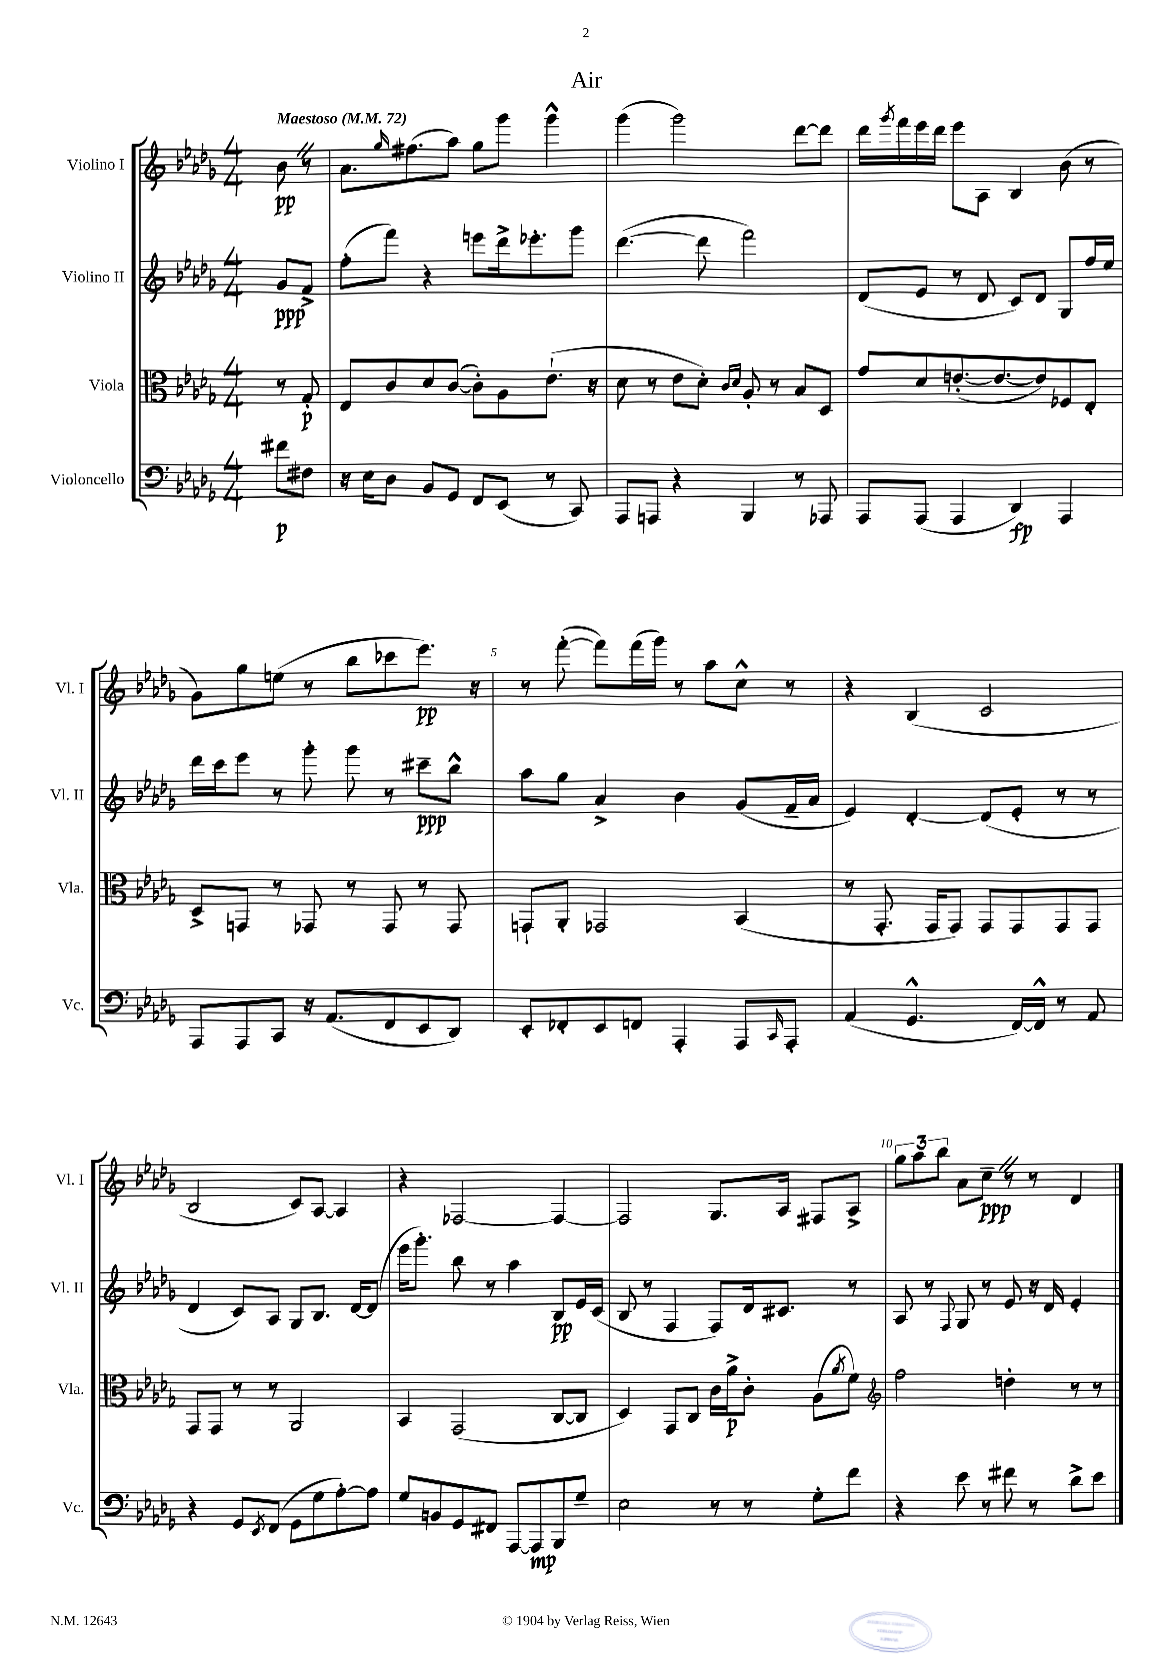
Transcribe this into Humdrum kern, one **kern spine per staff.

**kern	**kern	**kern	**kern
*staff4	*staff3	*staff2	*staff1
*clefF4	*clefC3	*clefG2	*clefG2
*k[b-e-a-d-g-]	*k[b-e-a-d-g-]	*k[b-e-a-d-g-]	*k[b-e-a-d-g-]
*M4/4	*M4/4	*M4/4	*M4/4
*MM72	*MM72	*MM72	*MM72
8f#	8r	8g-	8b-
8F#	8G-'	8f^	8r
=	=	=	=
16r	8E-	(8ff'	8.a-
16E-	.	.	.
8D-	8c	8fff)	.
.	.	.	16qqgg-
.	.	.	(8.ff#
8BB-	8d-	4r	.
8GG-	([8c	.	8aa-)
8FF	8c'])	8eee	8gg-
(8EE-	8A-	16ddd-^	8ggg-
.	.	8.eee-'	.
8r	(8.e-`	.	4ggg-^^
8CC)	.	8ggg-	.
.	16r	.	.
=	=	=	=
8AAA-	8d-	([4.ddd-	(4ggg-
8AAA	8r	.	.
4r	8e-	.	2ggg-)
.	8d-')	8ddd-]	.
.	16qqc	.	.
.	16qqd-	.	.
4BBB-	8A-'	2fff)	.
.	8r	.	.
8r	8B-	.	[8ddd-
8AAA-	8D-	.	8ddd-]
=	=	=	=
8AAA-	8g-	(8d-	16ddd-
.	.	.	8qggg-
.	.	.	16fff
(8AAA-	8d-	8e-	16eee-
.	.	.	16ddd-
4AAA-	([8.e'	8r	8eee-
.	.	8d-	8A-
.	8.e_	.	.
4DD-)	.	8c)	4B-
.	8e])	8d-	.
4AAA-	8F-	8G-	(8b-
.	8E-'	16ff	8r
.	.	16ee-	.
=	=	=	=
8AAA-	8D-^	16ddd-	8g-)
.	.	16ccc	.
8AAA-	8GG	8eee-	8gg-
8CC	8r	8r	(8ee
16r	8GG-	8ggg-'	8r
(8.AA-	.	.	.
.	8r	8ggg-	8bb-
8FF	8GG-	8r	8ccc-
8EE-	8r	8ccc#~	8.eee-)
8DD-)	8GG-	8bb-^^	.
.	.	.	16r
=	=	=	=
8EE-'	8GG`	8aa-	8r
8FF-'	8AA-'	8gg-	([8fff'
8EE-	2GG-	4a-^	8fff])
8FF	.	.	(16fff
.	.	.	16ggg-)
4AAA-'	.	4b-	8r
.	.	.	8aa-
8AAA-	(4BB-	(8g-	8cc^^
16qqCC	.	.	.
8AAA-'	.	16f~	8r
.	.	16a-	.
=	=	=	=
(4AA-	8r	4e-)	4r
.	8.GG-'	.	.
4.GG-^^	.	[4d-'	(4B-
.	16GG-	.	.
.	8GG-)	.	.
.	8GG-	(8d-]	2c
[16FF)	8GG-	8e-'	.
16FF^^]	.	.	.
8r	8GG-	8r	.
8AA-	8GG-	8r	.
=	=	=	=
4r	8GG-	4d-	2B-
.	8GG-	.	.
8GG-	8r	8c)	.
8qEE-	.	.	.
(8FF	8r	8A-	.
8GG-	2AA-	8G-	8c)
8G-	.	8.B-	[8A-
[8A-')	.	.	4A-]
.	.	[16d-	.
8A-]	.	(8d-]	.
=	=	=	=
8G-	4BB-	16eee-	4r
.	.	8.ggg-')	.
8BB	.	.	.
8GG-	(2GG-	8bb-	[2F-
8FF#	.	8r	.
[8AAA-	.	4aa-	.
8AAA-]	.	.	.
8BBB-	[8C	8B-	4F-_
8G-~	8C]	16e-	.
.	.	(16c	.
=	=	=	=
2E-	4D-)	8B-	2F-]
.	.	8r	.
.	8GG-	4F	.
.	8C	.	.
8r	16c	8F)	8.G-
.	16a-^	.	.
8r	8c'	16d-	.
.	.	8.c#	16A-
8G-'	(8A-	.	8F#
.	8qa-	.	.
8f	8f)	8r	8A-^
=	=	=	=
*	*clefG2	*	*
4r	2ff	8A-	12gg-
.	.	.	12aa-
.	.	8r	.
.	.	.	12bb-
.	.	8qqF	.
8e-	.	8G-	8a-
8r	.	8r	8cc~
8f#	4dd'	8e-	8r
8r	.	16r	8r
.	.	16d-	.
8d-^	8r	4e-'	4d-
8e-	8r	.	.
==	==	==	==
*-	*-	*-	*-
